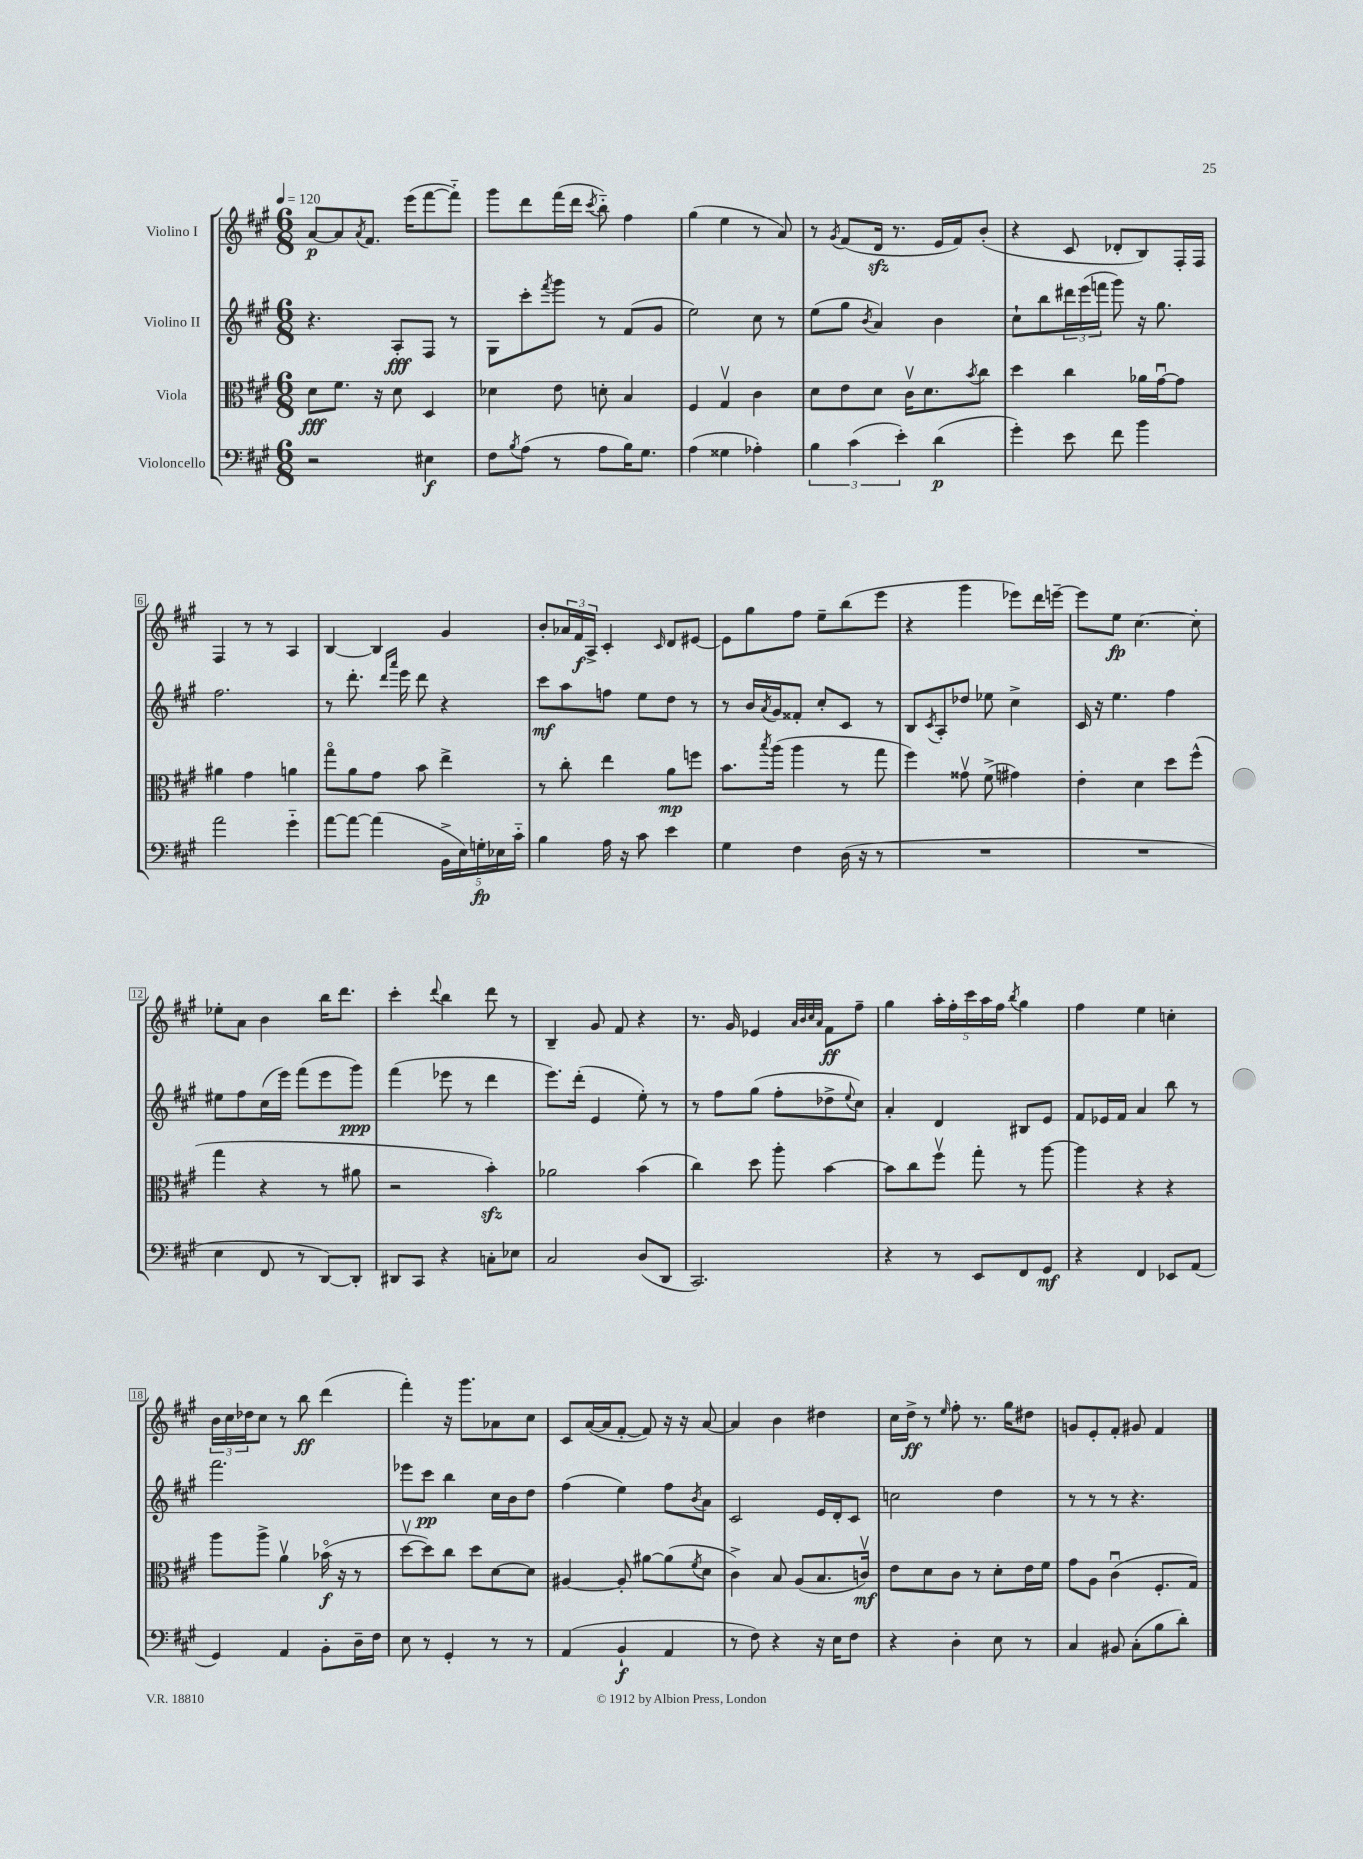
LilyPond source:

<<
\new StaffGroup <<
\new Staff = "s0" \with { instrumentName = "Violino I" } {
    \clef treble \key a \major \numericTimeSignature \time 6/8 \tempo 4 = 120
    a'8~\p a'8 \acciaccatura { a'8 } fis'8. e'''16( fis'''8~ fis'''8-_) |
    gis'''8 d'''8 fis'''16( d'''16 \acciaccatura { cis'''8 } b''8-_) fis''4 |
    gis''4( e''4 r8 a'8) |
    r8 \acciaccatura { gis'8 } fis'8( d'16\sfz r8. e'16 fis'16) b'8-.( |
    r4 cis'8 des'8-. b8) fis16-. fis16 |
    fis4 r8 r8 a4 |
    b4~ b4 gis'4 |
    b'8-. \tuplet 3/2 { aes'16 fis'16\f a16-> } cis'4-. \grace { cis'16 } d'8 eis'8~ |
    eis'8 gis''8 fis''8 e''8-- b''8( e'''8 |
    r4 gis'''4 ees'''8) d'''16 e'''16~-- |
    e'''8 e''8\fp cis''4.~ cis''8-. |
    ees''8-. a'8 b'4 b''16 d'''8. |
    cis'''4-. \appoggiatura { d'''8 } b''4 d'''8 r8 |
    b4-- gis'8 fis'8 r4 |
    r8. gis'16 ees'4 \grace { a'32 b'32 cis''32 a'32 } fis'8\ff fis''8-- |
    gis''4 \tuplet 5/4 { a''16-. fis''16-. cis'''16 a''16 fis''16 } \acciaccatura { b''8 } gis''4 |
    fis''4 e''4 c''4-. |
    \tuplet 3/2 { b'16 cis''16 des''16 } cis''8 r8 b''8\ff d'''4( |
    fis'''4-.) r16 gis'''8. aes'8 cis''8 |
    cis'8 a'16~( a'16 fis'8~-. fis'8) r16 r16 a'8~ |
    a'4 b'4 dis''4 |
    cis''16 d''16->\ff r8 \grace { e''16 } fis''8-. r8. gis''16 dis''8 |
    g'8 e'8-. fis'8-. gis'8 fis'4 \bar "|." |
}
\new Staff = "s1" \with { instrumentName = "Violino II" } {
    \clef treble \key a \major \numericTimeSignature \time 6/8
    r4. a8-.\fff fis8 r8 |
    gis8 cis'''8-. \acciaccatura { fis'''8 } gis'''8 r8 fis'8( gis'8 |
    e''2) cis''8 r8 |
    e''8( gis''8 \acciaccatura { b'8 } a'4) b'4 |
    cis''8-! b''8 \tuplet 3/2 { dis'''16 e'''16( f'''16 } gis'''8) r16 gis''8. |
    fis''2. |
    r8 d'''8.-. \grace { d'''16 a'''16 } e'''16 d'''8 r4 |
    cis'''8\mf a''8 f''8 e''8 d''8 r8 |
    r8 b'16 \acciaccatura { a'8 } gis'16 fisis'8-. cis''8-. cis'8 r8 |
    b8 \acciaccatura { cis'8 } a8-. des''8 ees''8 cis''4-> |
    cis'16 r16 e''4. fis''4 |
    eis''8 fis''8 cis''16( e'''16) fis'''8( e'''8 gis'''8\ppp) |
    fis'''4( ees'''8 r8 d'''4 |
    e'''8.) d'''16-.( e'4 e''8-.) r8 |
    r8 fis''8 gis''8( fis''8-. des''8-> \appoggiatura { e''8 } cis''8) |
    a'4-. d'4 bis8 e'8 |
    fis'8 ees'16 fis'16 a'4 b''8 r8 |
    fis'''2. |
    ees'''8 cis'''8\pp b''4 cis''16 b'16 d''8 |
    fis''4( e''4) fis''8 \acciaccatura { b'8 } a'8 |
    cis'2 e'16 d'16-. cis'8 |
    c''2 d''4 |
    r8 r8 r8 r4. \bar "|." |
}
\new Staff = "s2" \with { instrumentName = "Viola" } {
    \clef alto \key a \major \numericTimeSignature \time 6/8
    d'8\fff fis'8. r16 d'8 d4 |
    des'4 e'8 d'8-. b4 |
    fis4 gis4\upbow cis'4 |
    d'8 e'8 d'8 cis'16\upbow d'8. \acciaccatura { b'8 } cis''8 |
    d''4 cis''4 aes'16 gis'16~\downbow gis'8 |
    ais'4 gis'4 a'4 |
    gis''8\flageolet a'8 gis'8 b'8 e''4-> |
    r8 cis''8-. e''4 a'8\mp f''8 |
    b'8. \acciaccatura { b''8 } a''16( a''4 r8 gis''8 |
    fis''4) gisis'8\upbow fis'8->( gis'4) |
    e'4-. d'4 d''8 fis''8-^( |
    gis''4 r4 r8 ais'8 |
    r2 b'4-.\sfz) |
    aes'2 b'4( |
    cis''4) d''8 a''8-. b'4~ |
    b'8 cis''8 fis''8\upbow gis''8-. r8 a''8~ |
    a''4 r4 r4 |
    a''8 a''8-> a'4\upbow bes'16\flageolet\f( r16 r8 |
    d''8~\upbow d''8) cis''8 d''8 d'8~ d'8 |
    ais4~ ais8-. ais'8~ ais'8( \acciaccatura { fis'8 } d'8 |
    cis'4->) b8 a8( b8. c'16\upbow\mf) |
    e'8 d'8 cis'8 r8 d'8-. e'16 fis'16 |
    gis'8 a8 cis'4\downbow( fis8.-. gis16) \bar "|." |
}
\new Staff = "s3" \with { instrumentName = "Violoncello" } {
    \clef bass \key a \major \numericTimeSignature \time 6/8
    r2 eis4\f |
    fis8 \acciaccatura { b8 } a8( r8 a8 b16) gis8. |
    a4( gisis4 aes4-.) |
    \tuplet 3/2 { b4 cis'4( e'4-.) } d'4\p( |
    gis'4-.) e'8 fis'8 b'4 |
    a'2 gis'4-_ |
    a'8~ a'8~ a'4( \tuplet 5/4 { b,16-> e16) g16-.\fp ees16 cis'16-_ } |
    b4 a16 r16 cis'8 e'4 |
    gis4 fis4 d16( r16 r8 |
    R2. |
    R2. |
    e4 fis,8 r8 d,8~) d,8-. |
    dis,8 cis,8 r4 c8-. ees8 |
    cis2 d8( d,8 |
    cis,2.) |
    r4 r8 e,8 fis,8 gis,8\mf |
    r4 fis,4 ees,8 a,8( |
    gis,4) a,4 b,8-. d16-- fis16 |
    e8 r8 gis,4-. r8 r8 |
    a,4( b,4-!\f a,4 |
    r8 fis8) r4 r16 e16 fis8 |
    r4 d4-. e8 r8 |
    cis4 bis,8 cis8-.( b8 d'8-.) \bar "|." |
}
>>
>>
\layout { \context { \Score \override BarNumber.stencil = #(make-stencil-boxer 0.1 0.3 ly:text-interface::print) } }
